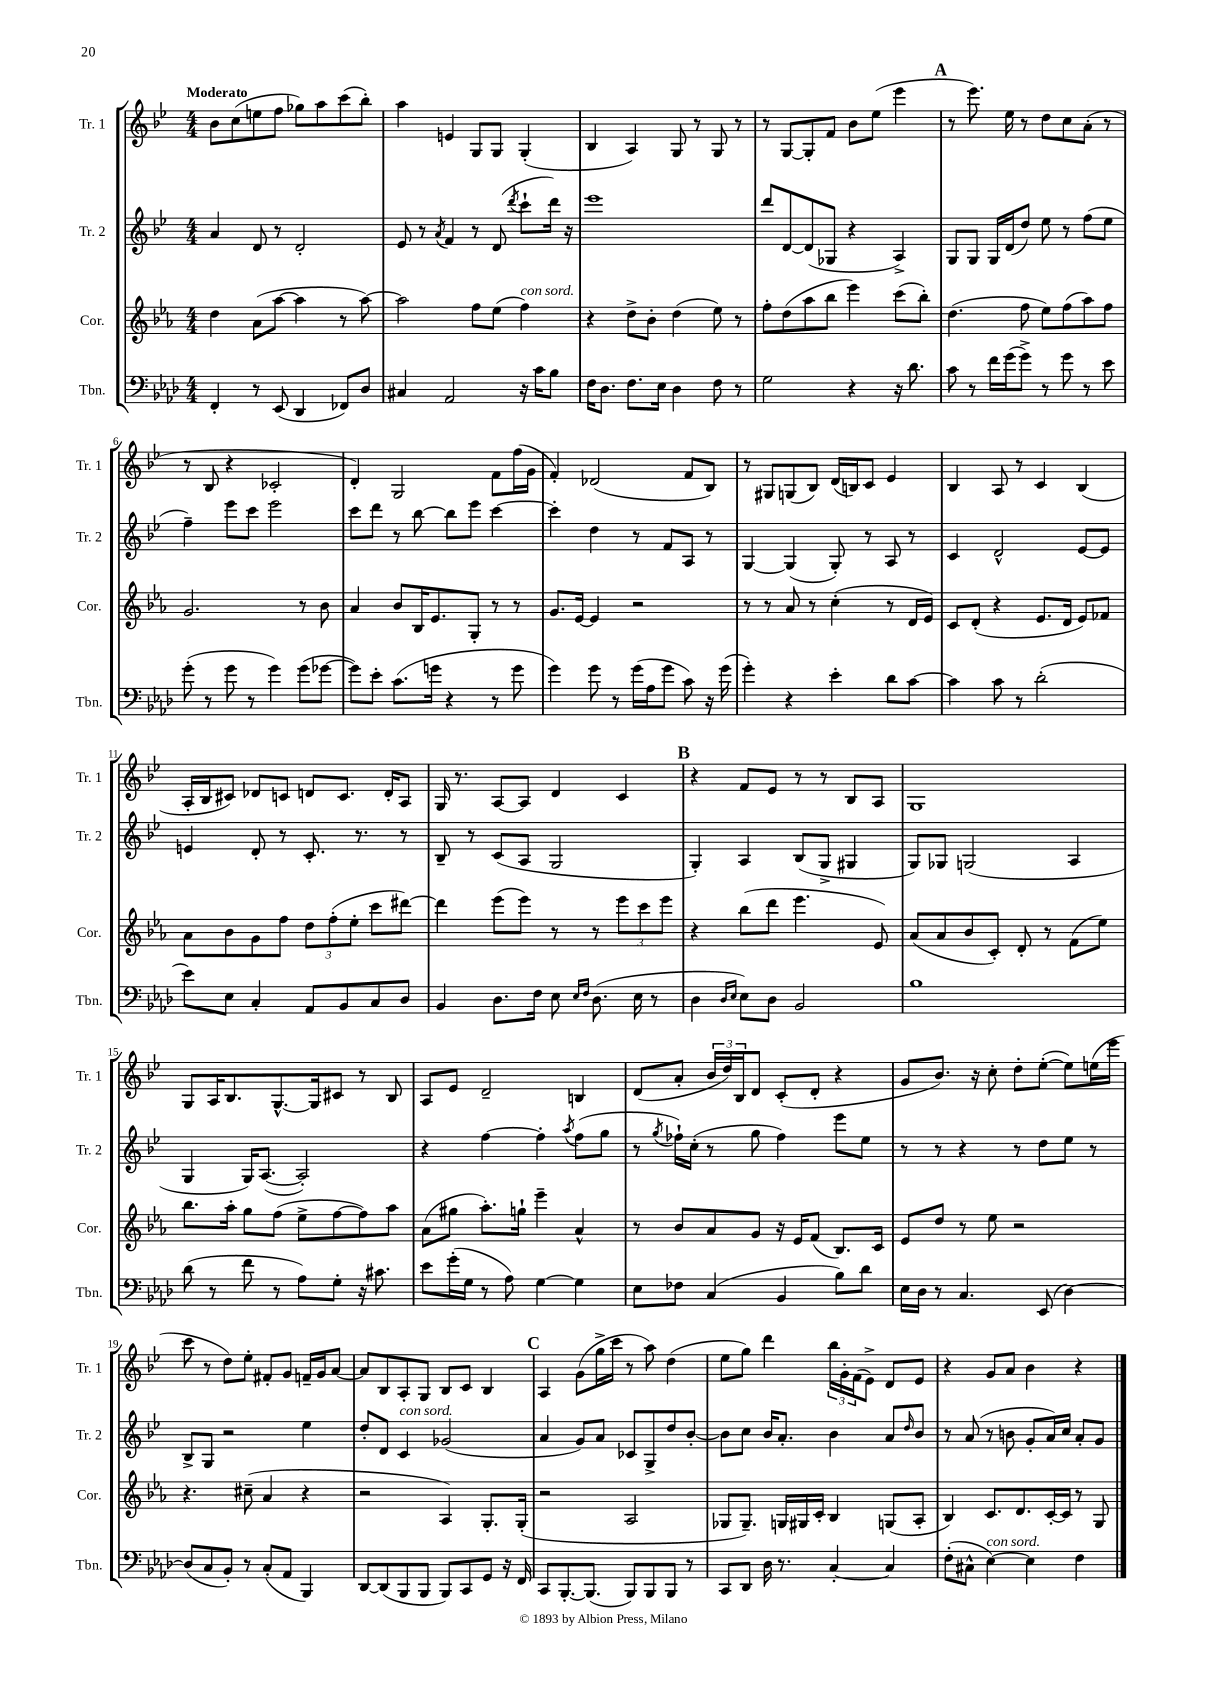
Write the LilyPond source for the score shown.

<<
\new StaffGroup <<
\new Staff = "s0" \with { instrumentName = "Tr. 1" shortInstrumentName = "Tr. 1" } {
    \clef treble \key bes \major \numericTimeSignature \time 4/4 \tempo "Moderato"
    bes'8 c''8( e''8 f''8 ges''8) a''8 c'''8( bes''8-.) |
    a''4 e'4 g8 g8 g4-.( |
    bes4 a4) g8 r8 g8 r8 |
    r8 g8~ g8-. f'8 bes'8 ees''8( ees'''4 |
    \mark \markup { \bold "A" } r8 ees'''8.) ees''16 r8 d''8 c''8 a'8-.( r8 |
    r8 bes8 r4 ces'2-. |
    d'4-.) g2 f'8 f''16( g'16 |
    f'4-.) des'2( f'8 bes8) |
    r8 gis8 g8( bes8) d'16( b16) c'8 ees'4 |
    bes4 a8 r8 c'4 bes4( |
    a16-. bes16 cis'8) des'8 c'8 d'8 c'8. d'16-. a8 |
    g16 r8. a8~ a8 d'4 c'4 |
    \mark \markup { \bold "B" } r4 f'8 ees'8 r8 r8 bes8 a8 |
    g1 |
    g8 a16 bes8. g8.~-^ g16 cis'8 r8 bes8 |
    a8 ees'8 d'2-- b4 |
    d'8( a'8-. \tuplet 3/2 { bes'16 d''16) bes16 } d'8 c'8-.( d'8-. r4 |
    g'8 bes'8.) r16 c''8-. d''8-. ees''8~-.( ees''8) e''16( ees'''16 |
    c'''8 r8 d''8) ees''8-. fis'8-. g'8 f'16-- g'16 a'8~ |
    a'8 bes8 a8-. g8 bes8 c'8 bes4 |
    \mark \markup { \bold "C" } a4 g'8( g''16-> c'''16 r8 a''8) d''4( |
    ees''8 g''8) d'''4 \tuplet 3/2 { bes''16 g'16-. f'16( } ees'8->) d'8 ees'8 |
    r4 g'8 a'8 bes'4 r4 \bar "|." |
}
\new Staff = "s1" \with { instrumentName = "Tr. 2" shortInstrumentName = "Tr. 2" } {
    \clef treble \key bes \major \numericTimeSignature \time 4/4
    a'4 d'8 r8 d'2-. |
    ees'8 r8 \acciaccatura { a'8 } f'4 r8 d'8( \acciaccatura { d'''8 } c'''8-! d'''16) r16 |
    ees'''1 |
    d'''8 d'8~ d'8( ges8 r4 a4->) |
    \mark \markup { \bold "A" } g8 g8 g16 d'16( d''8) ees''8 r8 f''8( ees''8 |
    f''4--) ees'''8 c'''8 ees'''2 |
    c'''8 d'''8 r8 bes''8~ bes''8 ees'''8 c'''4~ |
    c'''4-. d''4 r8 f'8 a8 r8 |
    g4~ g4( g8-.) r8 a8 r8 |
    c'4 d'2-^ ees'8~ ees'8 |
    e'4 d'8-. r8 c'8.-. r8. r8 |
    bes8-- r8 c'8( a8 g2 |
    \mark \markup { \bold "B" } g4-.) a4 bes8( g8-> gis4 |
    g8) ges8 g2( a4 |
    g4 g16) a8.~( a2-.) |
    r4 f''4~ f''4-. \acciaccatura { a''8 } f''8( g''8 |
    r8 \acciaccatura { g''8 } fes''16-!) c''16-.( r8 g''8 fes''4) ees'''8 ees''8 |
    r8 r8 r4 r8 d''8 ees''8 r8 |
    bes8-> g8 r2 ees''4 |
    d''8-. d'8 c'4^\markup { \italic "con sord." } ges'2( |
    \mark \markup { \bold "C" } a'4 g'8) a'8 ces'8 g8-> d''8 bes'8~-. |
    bes'8 c''8 bes'16 a'8.-. bes'4 a'8 \grace { d''16 } bes'8 |
    r8 a'8( r8 b'8 g'8-. a'16) c''16 a'8-. g'8 \bar "|." |
}
\new Staff = "s2" \with { instrumentName = "Cor." shortInstrumentName = "Cor." } {
    \clef treble \key ees \major \numericTimeSignature \time 4/4
    d''4 aes'8( aes''8~ aes''4 r8 aes''8~) |
    aes''2 f''8 ees''8( f''4^\markup { \italic "con sord." }) |
    r4 d''8-> bes'8-. d''4( ees''8) r8 |
    f''8-. d''8( aes''8 bes''8 ees'''4) c'''8( bes''8-.) |
    \mark \markup { \bold "A" } d''4.( f''8 ees''8) f''8( aes''8) f''8 |
    g'2. r8 bes'8 |
    aes'4 bes'8 bes16 ees'8. g8-. r8 r8 |
    g'8. ees'16~ ees'4 r2 |
    r8 r8 aes'8 r8 c''4-.( r8 d'16 ees'16) |
    c'8 d'8-.( r4 ees'8. d'16 ees'8) fes'8 |
    aes'8 bes'8 g'8 f''8 \tuplet 3/2 { d''8 f''8-.( ees''8-. } c'''8 dis'''8~) |
    dis'''4 ees'''8( ees'''8) r8 r8 \tuplet 3/2 { ees'''8 c'''8 ees'''8 } |
    \mark \markup { \bold "B" } r4 bes''8( d'''8 ees'''4. ees'8) |
    aes'8( aes'8 bes'8 c'8-.) d'8-. r8 f'8( ees''8) |
    bes''8. aes''16-. g''8 f''8( ees''8-> f''8~ f''8) aes''8 |
    aes'8( gis''8 aes''8.-.) g''16-! ees'''4-- aes'4-^ |
    r8 bes'8 aes'8 g'8 r16 ees'16 f'8( bes8.) c'16 |
    ees'8 d''8 r8 ees''8 r2 |
    r4. cis''8--( aes'4 r4 |
    r2 aes4) g8.-. g16-.( |
    \mark \markup { \bold "C" } r2 aes2 |
    ges8 ges8.--) g16 gis16 c'16-. bes4 g8( aes8-. |
    bes4) c'8. d'8. c'16~-. c'16 r8 g8 \bar "|." |
}
\new Staff = "s3" \with { instrumentName = "Tbn." shortInstrumentName = "Tbn." } {
    \clef bass \key aes \major \numericTimeSignature \time 4/4
    f,4-. r8 ees,8( des,4 fes,8) des8 |
    cis4 aes,2 r16 c'16 bes8 |
    f16 des8. f8. ees16 des4 f8 r8 |
    g2 r4 r16 des'8. |
    \mark \markup { \bold "A" } c'8 r8 f'16 g'16( g'8->) r8 g'8 r8 ees'8 |
    g'8-.( r8 g'8 r8 g'4) g'8( ges'8~ |
    ges'8) ees'8-. c'8.( g'16 r4 r8 g'8 |
    g'4) g'8 r8 g'16( aes16 g'8 c'8) r16 g'16( |
    g'4-.) r4 ees'4-. des'8 c'8~ |
    c'4 c'8 r8 des'2-.( |
    ees'8) ees8 c4-. aes,8 bes,8 c8 des8 |
    bes,4 des8. f16 ees8 \grace { ees16 f16 } des8.( ees16 r8 |
    \mark \markup { \bold "B" } des4 \grace { des16 ees16 } ees8) des8 bes,2 |
    bes1 |
    des'8( r8 f'8 r8 aes8) g8-. r16 cis'8. |
    ees'8 g'16-.( g16 r8 aes8) g4~ g4 |
    ees8 fes8 c4( bes,4 bes8) des'8 |
    ees16 des16 r8 c4. ees,8( des4~) |
    des8( c8 bes,8-.) r8 c8-.( aes,8 bes,,4) |
    des,8~ des,8( bes,,8 bes,,8 bes,,8) c,8 g,8 r16 f,16 |
    \mark \markup { \bold "C" } c,8 bes,,8.~-. bes,,8.( bes,,8) bes,,8 bes,,8 r8 |
    c,8 des,8 des16 r8. c4~-. c4 |
    f8-.( cis8-^ ees4~^\markup { \italic "con sord." }) ees4 f4 \bar "|." |
}
>>
>>
